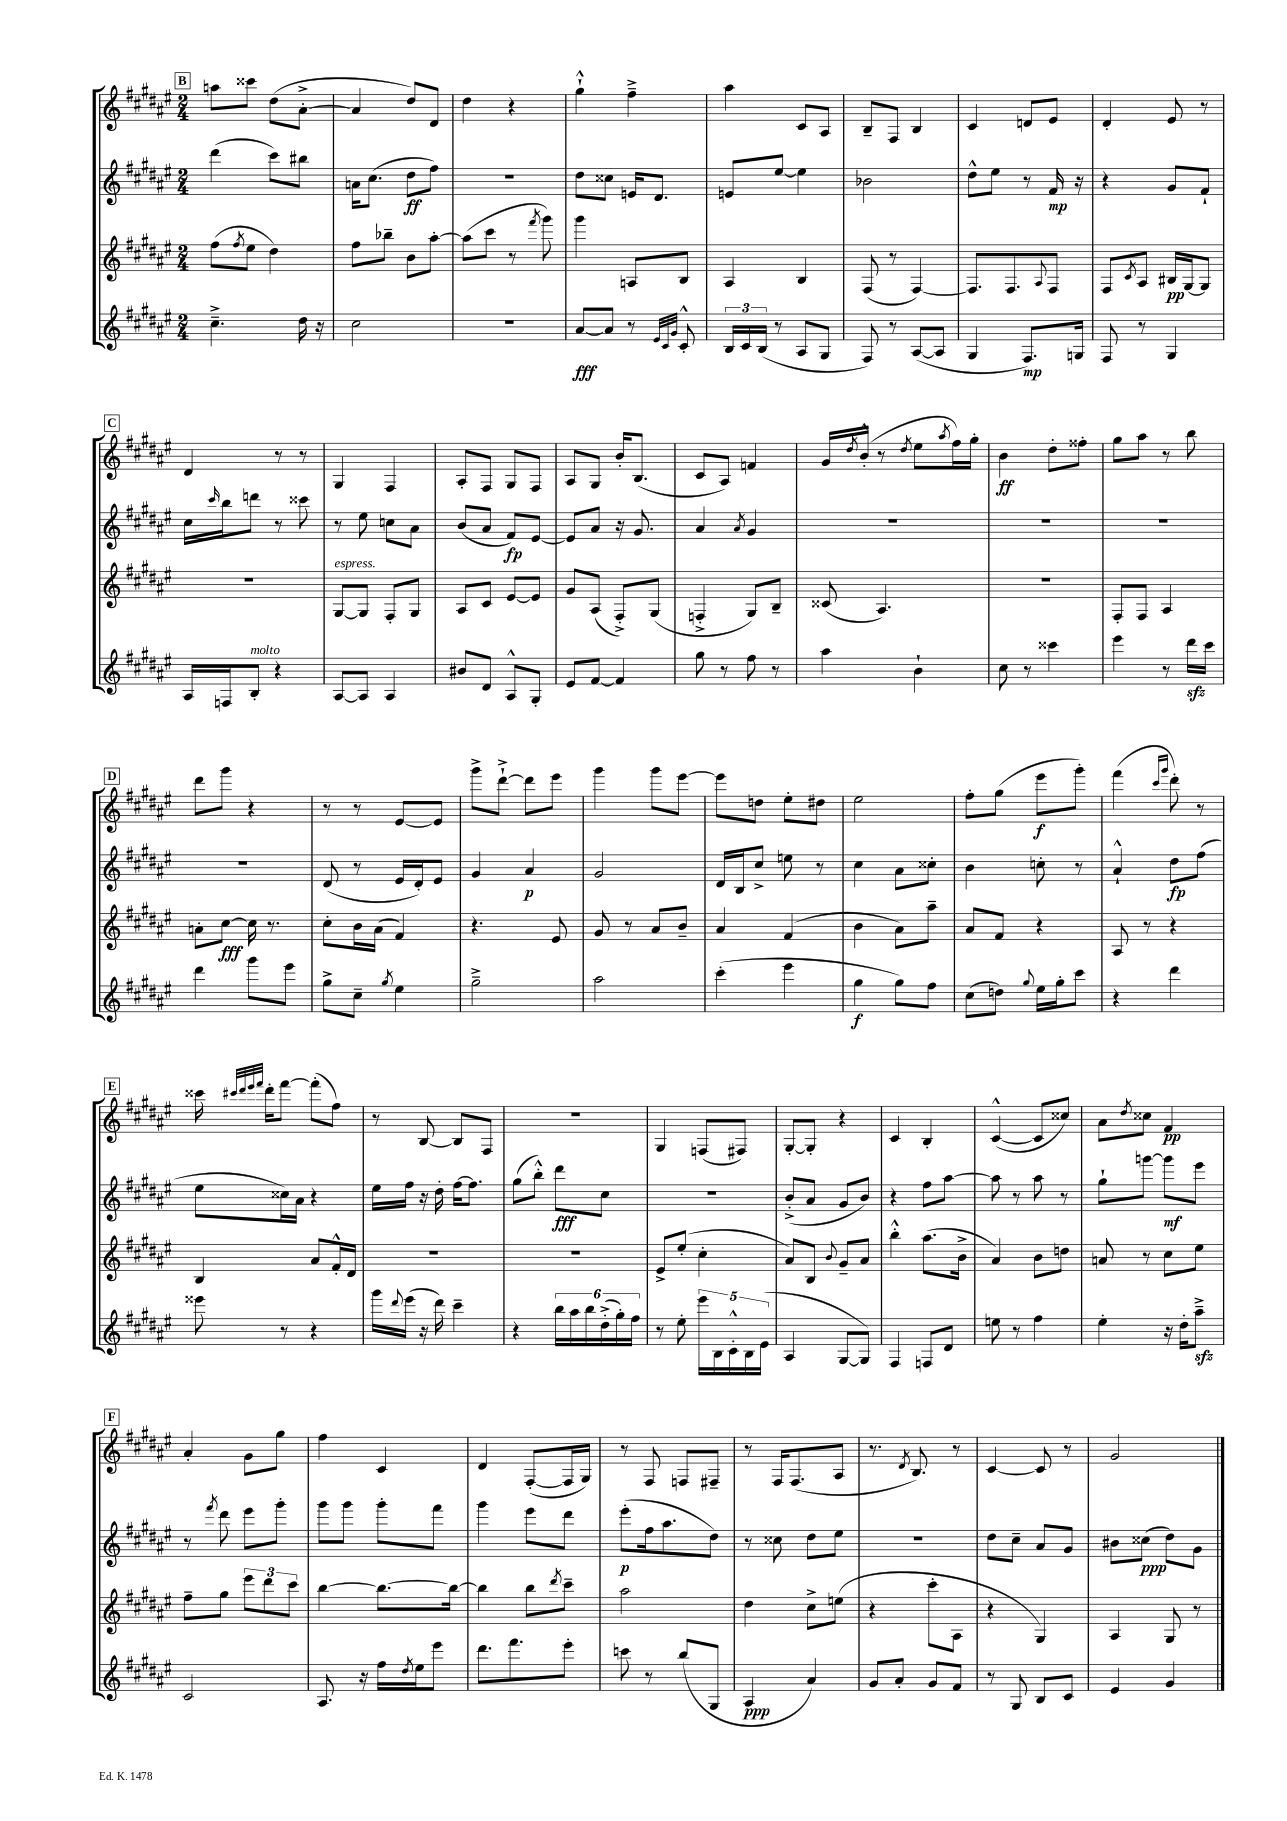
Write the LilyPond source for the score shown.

<<
\new StaffGroup <<
\new Staff = "s0" {
    \clef treble \key fis \major \numericTimeSignature \time 2/4
    \mark \markup { \box "B" } a''8 cisis'''8 dis''8( ais'8~-.-> |
    ais'4 dis''8) dis'8 |
    dis''4 r4 |
    gis''4-!-^ fis''4---> |
    ais''4 cis'8 ais8 |
    b8-- fis8 b4 |
    cis'4 d'8 eis'8 |
    dis'4-. eis'8 r8 |
    \mark \markup { \box "C" } dis'4 r8 r8 |
    gis4 fis4 |
    ais8-. fis8 gis8 fis8 |
    ais8 gis8 b'16-. b8.( |
    cis'8 ais8) f'4 |
    gis'16 \acciaccatura { dis''8 } b'16-.-^( r8 \acciaccatura { dis''8 } eis''8 \acciaccatura { ais''8 } fis''16) gis''16-. |
    b'4\ff dis''8-. fisis''8-. |
    gis''8 ais''8 r8 b''8 |
    \mark \markup { \box "D" } dis'''8 gis'''8 r4 |
    r8 r8 eis'8~ eis'8 |
    gis'''8-> dis'''8~-!-> dis'''8 eis'''8 |
    gis'''4 gis'''8 eis'''8~ |
    eis'''8 d''8 eis''8-. dis''8 |
    eis''2 |
    fis''8-. gis''8( eis'''8\f gis'''8-.) |
    fis'''4( \grace { cis'''16 gis'''16 } dis'''8-.) r8 |
    \mark \markup { \box "E" } cisis'''16 \grace { cis'''32 dis'''32 eis'''32 fis'''32 } dis'''16-. fis'''8~ fis'''8-.( fis''8) |
    r8 b8~ b8 fis8 |
    r2 |
    gis4 f8( fis8) |
    gis8~-. gis8-. r4 |
    cis'4 b4-. |
    cis'4~-^( cis'8 cisis''8) |
    ais'8 \acciaccatura { dis''8 } cisis''8 fis'4\pp |
    \mark \markup { \box "F" } ais'4-. gis'8 gis''8 |
    fis''4 cis'4 |
    dis'4 fis8~-.( fis16 gis16) |
    r8 fis8 f8 fis8-- |
    r8 fis16 fis8.( ais8 |
    r8. \acciaccatura { dis'8 } b8.) r8 |
    cis'4~ cis'8 r8 |
    gis'2 \bar "|." |
}
\new Staff = "s1" {
    \clef treble \key fis \major \numericTimeSignature \time 2/4
    \mark \markup { \box "B" } dis'''4( cis'''8) bis''8 |
    a'16 cis''8.( dis''8\ff fis''8) |
    R2 |
    dis''8 cisis''8 e'16 dis'8. |
    e'8 eis''8~ eis''4 |
    bes'2 |
    dis''8-^ eis''8 r8 fis'16\mp r16 |
    r4 gis'8 fis'8-! |
    \mark \markup { \box "C" } cis''16 \grace { cis'''16 } b''16 d'''8 r8 cisis'''8 |
    r8 eis''8 c''8 ais'8 |
    b'8( ais'8 fis'8\fp) eis'8~ |
    eis'8 ais'8 r16 gis'8. |
    ais'4 \acciaccatura { ais'8 } gis'4 |
    R2 |
    R2 |
    R2 |
    \mark \markup { \box "D" } R2 |
    dis'8( r8 eis'16 dis'16-.) eis'8 |
    gis'4 ais'4\p |
    gis'2 |
    dis'16 b16 cis''8-> e''8 r8 |
    cis''4 ais'8 cisis''8-. |
    b'4 c''8-. r8 |
    ais'4-!-^ dis''8\fp fis''8( |
    \mark \markup { \box "E" } eis''8 cisis''16) ais'16 r4 |
    eis''16 fis''16 r16 dis''16-. fis''16~ fis''8. |
    gis''8( b''8-.-^) dis'''8\fff cis''8 |
    r2 |
    b'8-.->( ais'8 gis'8 b'8) |
    r4 fis''8 ais''8~ |
    ais''8 r8 ais''8 r8 |
    gis''8-! g'''8~ g'''8\mf eis'''8 |
    \mark \markup { \box "F" } r8 \acciaccatura { fis'''8 } dis'''8 eis'''8 gis'''8-. |
    gis'''8 gis'''8 gis'''8-. fis'''8 |
    gis'''4 eis'''8 dis'''8 |
    eis'''8-.\p( fis''16 ais''8. dis''8) |
    r8 cisis''8 dis''8 eis''8 |
    R2 |
    dis''8 cis''8-- ais'8 gis'8 |
    bis'8 cisis''8\ppp( dis''8) gis'8 \bar "|." |
}
\new Staff = "s2" {
    \clef treble \key fis \major \numericTimeSignature \time 2/4
    \mark \markup { \box "B" } fis''8( \acciaccatura { fis''8 } eis''8 dis''4) |
    fis''8 bes''8-- b'8 ais''8~-. |
    ais''8( cis'''8 r8 \acciaccatura { fis'''8 } gis'''8) |
    gis'''4 a8 b8 |
    ais4 b4 |
    fis8( r8 fis4~) |
    fis8. fis8. \appoggiatura { ais8 } fis8 |
    fis8 \acciaccatura { cis'8 } ais8 bis16\pp gis16~ gis8 |
    \mark \markup { \box "C" } R2 |
    gis8~^\markup { \italic "espress." } gis8 fis8-. gis8 |
    ais8 cis'8 eis'8~ eis'8 |
    gis'8 ais8( fis8-.->) gis8( |
    f4-.-> gis8) b8-- |
    cisis'8( ais4.) |
    R2 |
    fis8-. fis8 ais4 |
    \mark \markup { \box "D" } a'8-. cis''8~\fff cis''16 r8. |
    cis''8-. b'16 ais'16( fis'4) |
    r4. eis'8 |
    gis'8 r8 ais'8 b'8-- |
    ais'4 fis'4( |
    b'4 ais'8) ais''8-- |
    ais'8 fis'8 r4 |
    ais8 r8 r4 |
    \mark \markup { \box "E" } b4 ais'8 fis'16-.-^ dis'16 |
    R2 |
    R2 |
    eis'8-> eis''8-.( cis''4-. |
    ais'8) b8 \appoggiatura { b'8 } gis'8-- ais'8 |
    b''4-.-^ ais''8.( b'16-> |
    ais'4) b'8 d''8 |
    a'8 r8 cis''8 eis''8 |
    \mark \markup { \box "F" } fis''8-- gis''8 \tuplet 3/2 { eis'''8 dis'''8 cis'''8 } |
    b''4~ b''8.~ b''16~ |
    b''4 b''8 \acciaccatura { dis'''8 } cis'''8-- |
    ais''2 |
    dis''4 cis''8-> e''8( |
    r4 cis'''8-. ais8 |
    r4 gis4) |
    ais4 gis8 r8 \bar "|." |
}
\new Staff = "s3" {
    \clef treble \key fis \major \numericTimeSignature \time 2/4
    \mark \markup { \box "B" } cis''4.---> dis''16 r16 |
    cis''2 |
    R2 |
    ais'8~\fff ais'8 r8 \grace { eis'32 cis'32 gis'32 } cis'8-.-^ |
    \tuplet 3/2 { b16 cis'16 b16( } r8 ais8 gis8 |
    fis8) r8 ais8~( ais8 |
    gis4 fis8.\mp) g16 |
    fis8 r8 gis4 |
    \mark \markup { \box "C" } ais16 f16 b8-.^\markup { \italic "molto" } r4 |
    ais8~ ais8 ais4 |
    bis'8 dis'8 ais8-^ gis8-. |
    eis'8 fis'8~ fis'4 |
    gis''8 r8 fis''8 r8 |
    ais''4 b'4-! |
    cis''8 r8 cisis'''4 |
    eis'''4 r8 dis'''16\sfz cis'''16 |
    \mark \markup { \box "D" } dis'''4 gis'''8 eis'''8 |
    gis''8-> cis''8-- \acciaccatura { gis''8 } eis''4 |
    gis''2---> |
    ais''2 |
    cis'''4-.( eis'''4 |
    gis''4\f gis''8) fis''8 |
    cis''8( d''8) \appoggiatura { gis''8 } eis''16 gis''16-. cis'''8 |
    r4 dis'''4 |
    \mark \markup { \box "E" } eisis'''8 r8 r4 |
    gis'''16 \appoggiatura { dis'''8 } eis'''16( r16 dis'''16) cis'''4-- |
    r4 \tuplet 6/4 { b''16 ais''16 b''16 dis''16-.->( gis''16-.) fis''16 } |
    r8 eis''8-. \tuplet 5/4 { eis'''16 b16 cis'16-.-^ b16 eis'16( } |
    ais4 gis8~ gis8) |
    fis4 f8 dis'8 |
    e''8 r8 fis''4 |
    eis''4-. r16 dis''16-. ais''8--->\sfz |
    \mark \markup { \box "F" } cis'2 |
    ais8. r16 fis''16 \acciaccatura { dis''8 } eis''16 eis'''8 |
    dis'''8. fis'''8. eis'''8-. |
    c'''8 r8 b''8( gis8 |
    ais4\ppp ais'4) |
    gis'8 ais'8-. gis'8 fis'8 |
    r8 gis8 b8 cis'8 |
    eis'4 gis'4 \bar "|." |
}
>>
>>
